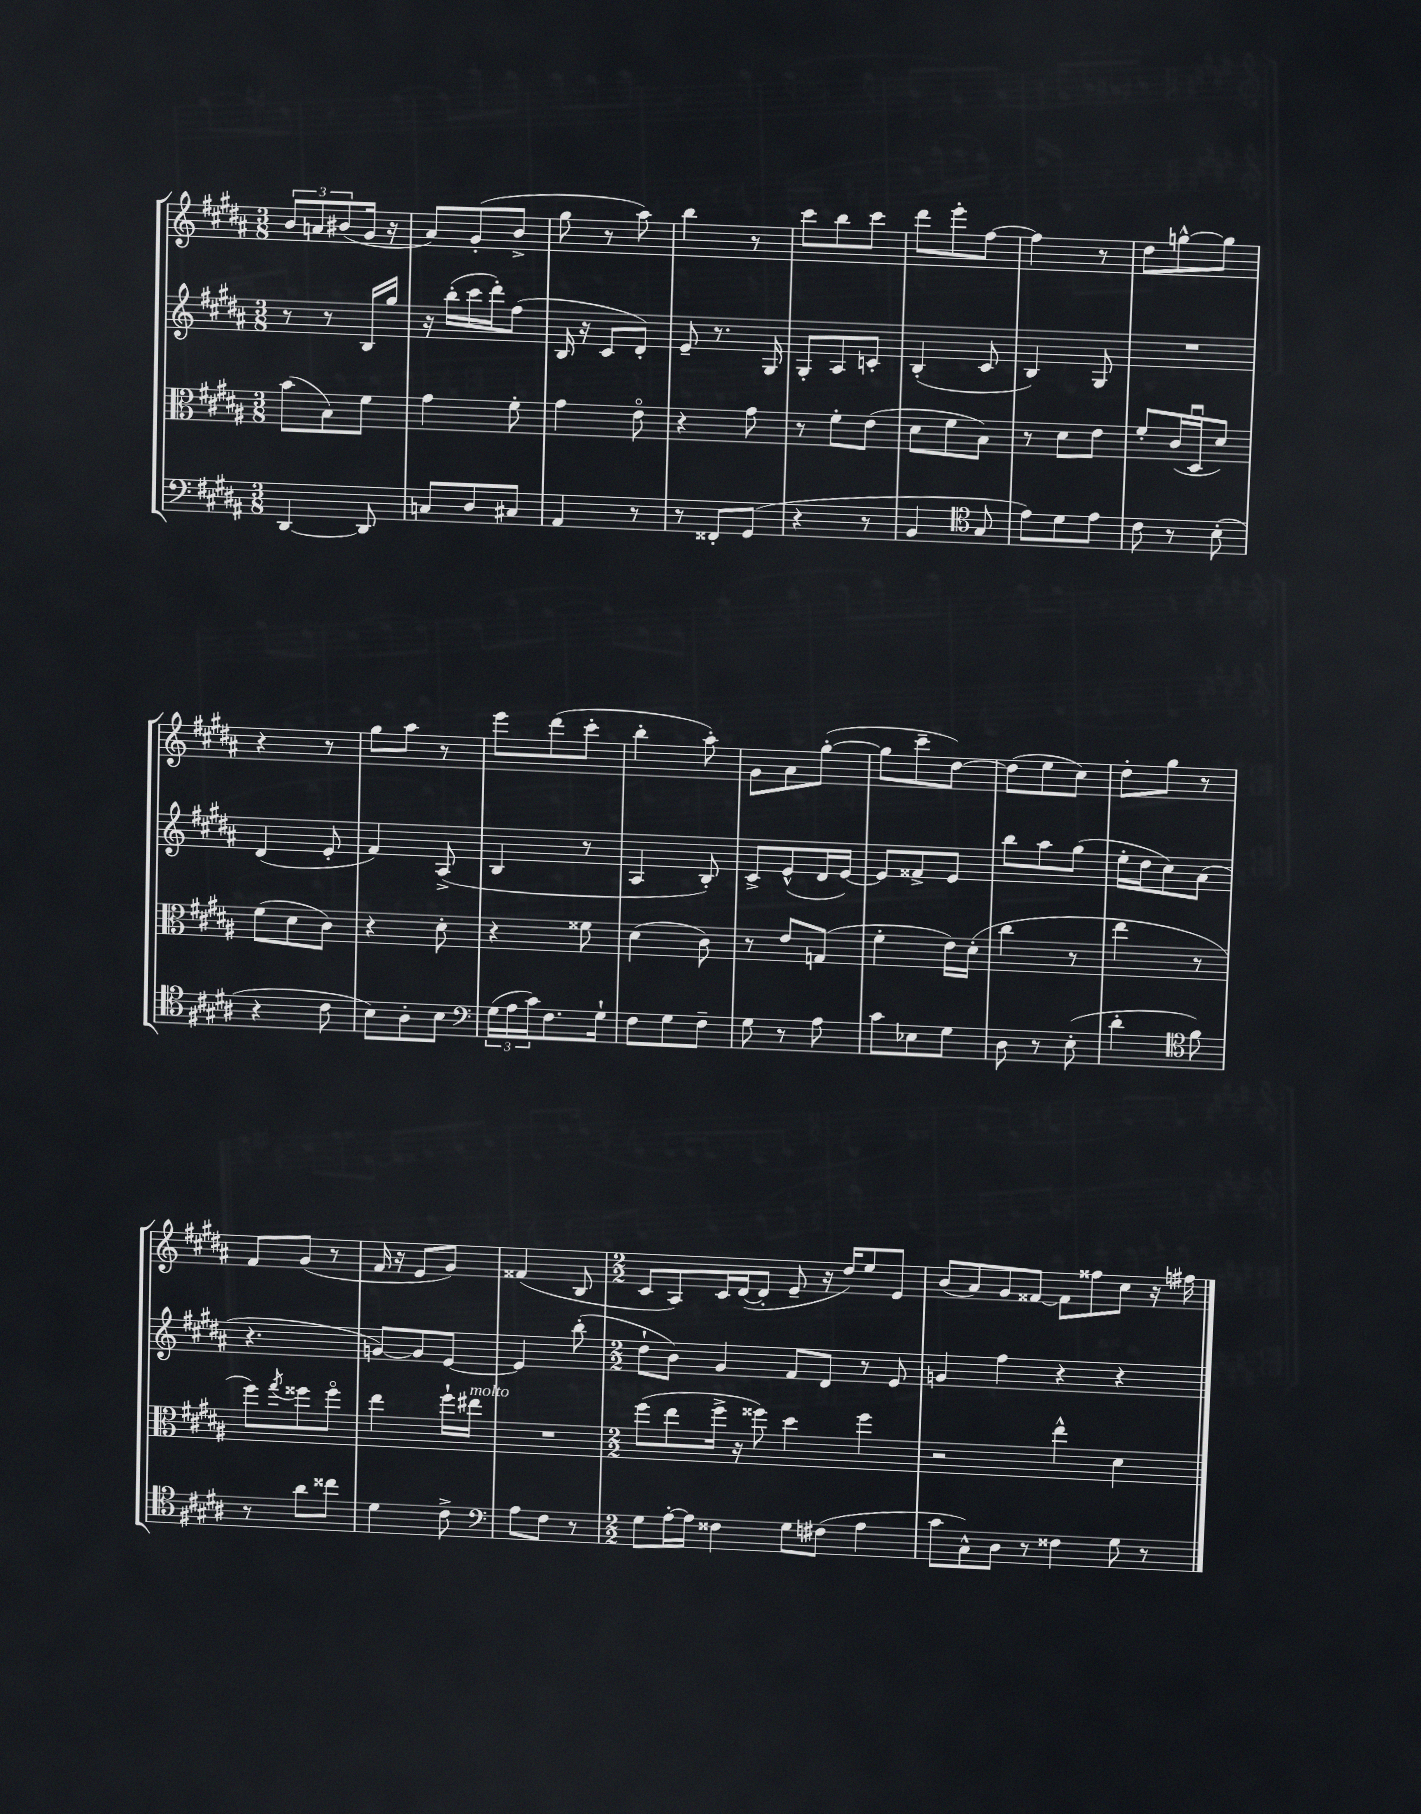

**kern	**kern	**kern	**kern
*part4	*part3	*part2	*part1
*staff4	*staff3	*staff2	*staff1
*clefF4	*clefC3	*clefG2	*clefG2
*k[f#c#g#d#a#]	*k[f#c#g#d#a#]	*k[f#c#g#d#a#]	*k[f#c#g#d#a#]
*M3/8	*M3/8	*M3/8	*M3/8
=14	=14	=14	=14
[4DD#/	(8b\L	8r	12b/L
.	.	.	12an/
.	8B\)	8r	.
.	.	.	(12b#X/
8DD#/]	8f#\J	16B/LL	16g#/Jk
.	.	16gg#/JJ	16r
=15	=15	=15	=15
8Cn/L	4g#\	16r	8a#/L)
.	.	(16bb'\LL	.
8D#/	.	16ccc#\	(8g#'/
.	.	16ddd#'\J)	.
8C#X/J	8f#'\	(8ff#\J	8b^/J
=16	=16	=16	=16
4AA#/	4g#\	16B/	8gg#\
.	.	16r	.
.	.	8c#/L	8r
8r	8e\	8d#'/J)	8aa#\)
=17	=17	=17	=17
8r	4r	8e~/	4bb\
8FF##X'/L	.	8.r	.
(8GG#/J	8g#\	.	8r
.	.	16G#/	.
=18	=18	=18	=18
4r	8r	8G#'/L	8ccc#\L
.	8f#'\L	8A#/	8bb\
8r	(8e\J	8cn'/J	8ccc#\J
=19	=19	=19	=19
4BB/	8d#\L	(4B'/	8ddd#\L
.	8f#\	.	8eee'\
*clefC4	*	*	*
8G#/	8B\J)	8c#/	[8ff#\J
=20	=20	=20	=20
8e\L)	8r	4B/)	4ff#\]
8d#\	8d#\L	.	.
8e\J	8e\J	8G#/	8r
=21	=21	=21	=21
8c#\	8f#'/L	4.r	8dd#\L
8r	(16c#/L	.	[8ggn^^\
.	16D#u/J	.	.
(8B'\	8d#/J)	.	8gg\J]
!!LO:LB:g=z
=22	=22	=22	=22
4r	(8f#\L	(4d#/	4r
.	8d#\	.	.
8c#\	8c#\J)	8e'/	8r
=23	=23	=23	=23
8B\L)	4r	4f#/)	8gg#\L
8A#'\	.	.	8aa#\J
8B\J	8d#'\	(8A#^/	8r
=24	=24	=24	=24
*clefF4	*	*	*
(24G#\LL	4r	4B/	8eee\L
24A#\	.	.	.
24c#\J)	.	.	.
8.F#\	.	.	(8ddd#\
.	8f##X\	8r	8ccc#'\J
16G#`\Jk	.	.	.
=25	=25	=25	=25
8F#\L	(4d#\	4A#/	4bb'\
8G#\	.	.	.
8F#~\J	8c#\)	8B'/)	8aa#'\)
=26	=26	=26	=26
8G#\	8r	8c#^/L	8g#\L
8r	8e/L	(8e^^/	8a#\
8A#\	(8Gn/J	16d#/L	([8gg#'\J
.	.	[16e/JJ)	.
=27	=27	=27	=27
8c#\L	4f#'\	8e/L]	8gg#\L]
8E-X\	.	8f##X^/	8ccc#~\
8G#\J	16e\LL)	8e/J	[8dd#\J)
.	(16d#'\JJ	.	.
=28	=28	=28	=28
8D#\	4cc#\	8bb\L	(8dd#\L]
8r	.	8aa#\	8ee\
(8E'\	8r	(8gg#\J	8cc#\J)
=29	=29	=29	=29
4d#'\	4ee\	16ee'\LL	8dd#'\L
.	.	16dd#\J	.
.	.	8cc#\)	8gg#\J
*clefC4	*	*	*
8f#\)	8r	(8a#\J	8r
!!LO:LB:g=z
=30	=30	=30	=30
8r	8ff#\L)	4.r	8f#/L
.	8qgg#/	.	.
8a#\L	8ff##X\	.	(8g#/J
8cc##X\J	8ff##\J	.	8r
=31	=31	=31	=31
4d#\	4ee\	[8gn/L)	16f#/
.	.	.	16r
.	.	8g/]	8e/L
8c#^\	16ff#`\LL	[8e/J	8g#/J)
!	!LO:TX:a:i:t=molto	!	!
.	16ee#X\JJ	.	.
=32	=32	=32	=32
*clefF4	*	*	*
8A#\L	4.r	4e/]	(4f##X/
8F#\J	.	.	.
8r	.	(8bb'\	8B/
=33	=33	=33	=33
*M2/2	*M2/2	*M2/2	*M2/2
8G#\L	(8ff#\L	8dd#`\L	8c#/L
[16A#'\L	8ee\	8b\J)	8A#/)
16A#\JJ]	.	.	.
4F##X\	16ff#^\Jk	4g#/	16c#/L
.	16r	.	([16d#/J
.	8ff##X\)	.	8d#'/J]
8G#\L	4dd#\	8f#/L	8e~/
(8F#X\J	.	8d#/J	16r
.	.	.	16dd#/KL)
4A#\	4ff##\	8r	8ee/
.	.	8e/	8e/J
=34	=34	=34	=34
8c#\L	2r	4gn/	(8b/L
8C#^^\)	.	.	8a#/)
8D#\J	.	4ff#\	8g#/
8r	.	.	[8f##X/J
4F##X\	4ee^^\	4r	8f##\L]
.	.	.	8ff##X\
8G#\	4d#\	4r	8cc#\J
8r	.	.	16r
.	.	.	16ff#X\
==	==	==	==
*-	*-	*-	*-
